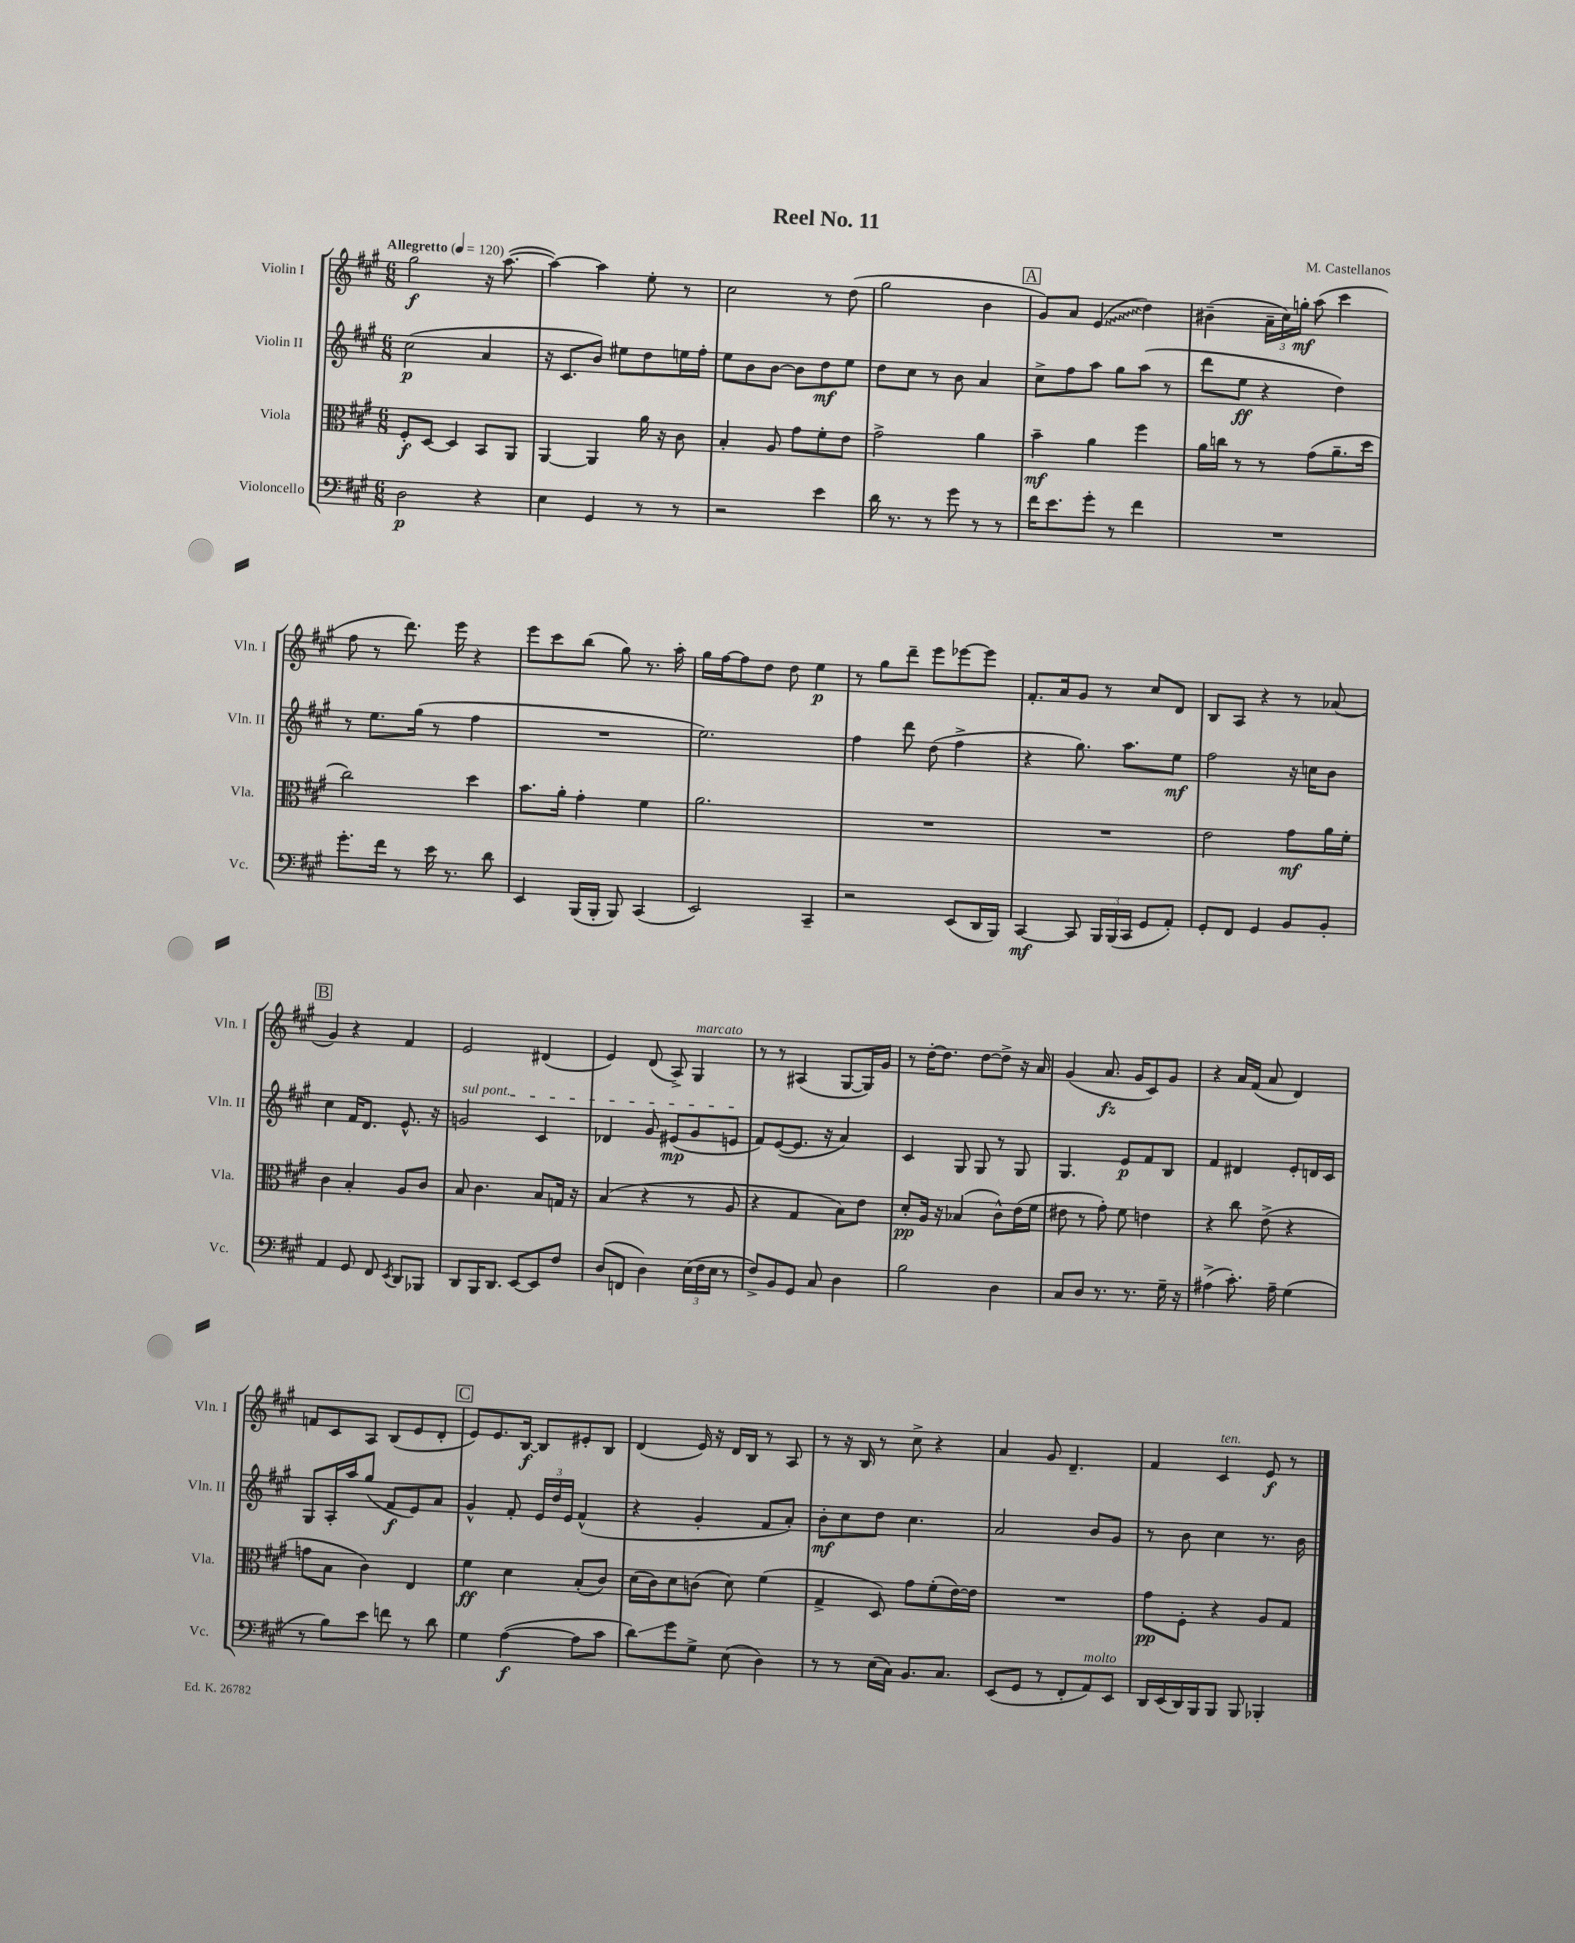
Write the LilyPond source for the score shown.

\header { title = "Reel No. 11" composer = "M. Castellanos" }
<<
\new StaffGroup <<
\new Staff = "s0" \with { instrumentName = "Violin I" shortInstrumentName = "Vln. I" } {
    \clef treble \key a \major \numericTimeSignature \time 6/8 \tempo "Allegretto" 4 = 120
    \autoBeamOff gis''2\f r16 a''8.~( |
    a''4~) a''4 e''8-. r8 |
    cis''2 r8 d''8( |
    gis''2 b'4 |
    \mark \markup { \box "A" } gis'8[) a'8] \once \override Glissando.style = #'zigzag e'4\glissando( d''4) |
    bis'4--( \tuplet 3/2 { a'16[-- cis''16) g''16]-.\mf } a''8( cis'''4 |
    fis''8 r8 d'''8.) e'''16 r4 |
    e'''8[ cis'''8 b''8]( gis''8) r8. a''16-. |
    gis''16[ fis''16~ fis''8 d''8] d''8 e''4\p |
    r8 gis''8[ d'''8]-- e'''8[ ees'''8~ ees'''8] |
    fis'8.[-. a'16 gis'8] r8 cis''8[ d'8] |
    b8[ a8] r4 r8 aes'8( |
    \mark \markup { \box "B" } gis'4) r4 fis'4 |
    e'2 dis'4( |
    e'4) d'8( a8->) gis4^\markup { \italic "marcato" } |
    r8 r8 ais4( gis8[~ gis16) gis'16] |
    r8 d''16[~-. d''8.] d''8[~ d''8]-> r16 a'16 |
    gis'4( a'8.\fz gis'16[ cis'8) gis'8] |
    r4 a'16[ fis'16]( a'8 d'4) |
    f'8[ cis'8 a8] b8[( e'8 d'8]-. |
    \mark \markup { \box "C" } e'8[) e'8. b16]~\f b8[ eis'8-. b8] |
    d'4( e'16) r16 d'16[ b16] r8 a8 |
    r8 r16 b16 r8 cis''8-> r4 |
    a'4 gis'8 d'4.-- |
    fis'4 cis'4^\markup { \italic "ten." } e'8\f r8 \bar "|." |
}
\new Staff = "s1" \with { instrumentName = "Violin II" shortInstrumentName = "Vln. II" } {
    \clef treble \key a \major \numericTimeSignature \time 6/8
    \autoBeamOff cis''2\p( a'4 |
    r16 cis'8.[ b'8]) eis''8[ d''8 e''16 fis''16]-. |
    e''8[ b'8 b'8]~ b'8[ d''8\mf e''8] |
    d''8[ cis''8] r8 b'8 a'4 |
    \mark \markup { \box "A" } cis''8[-> fis''8 a''8] gis''8[ a''8]( r8 |
    d'''8[ e''8]\ff r4 d''4) |
    r8 e''8.[ gis''16]( r8 fis''4 |
    R2. |
    e''2.) |
    fis''4 d'''8 d''8( fis''4-> |
    r4 gis''8.) a''8.[ e''8]\mf |
    fis''2 r16 c''16[ b'8] |
    \mark \markup { \box "B" } cis''4 fis'16[ d'8.] e'8.-^ r16 |
    \once \override TextSpanner.bound-details.left.text = \markup { \italic "sul pont." } g'2\startTextSpan cis'4 |
    des'4 gis'8 eis'8[\mp( gis'8 e'8]\stopTextSpan |
    fis'8[) e'8~( e'8.] r16 a'4) |
    cis'4 gis8 gis8 r8 gis8 |
    gis4. e'8[\p fis'8 b8] |
    fis'4 dis'4 e'8[-. d'16 cis'16] |
    gis8[ a16-. a''16 gis''8]( fis'8[\f e'8) a'8] |
    \mark \markup { \box "C" } gis'4-^ fis'8-. \tuplet 3/2 { e'16[ d''16 e'16] } fis'4-^( |
    r4 gis'4-. fis'8[ a'8]-.) |
    b'8[-.\mf cis''8 d''8] cis''4. |
    a'2 b'8[ gis'8] |
    r8 b'8 cis''4 r8. b'16 \bar "|." |
}
\new Staff = "s2" \with { instrumentName = "Viola" shortInstrumentName = "Vla." } {
    \clef alto \key a \major \numericTimeSignature \time 6/8
    \autoBeamOff fis8[-.\f d8]~ d4 b,8[ a,8] |
    a,4~ a,4 a'16 r16 cis'8 |
    b4-. a8 gis'8[ fis'8-. e'8] |
    gis'2-> a'4 |
    \mark \markup { \box "A" } b'4--\mf a'4 fis''4 |
    a'16[ c''16] r8 r8 gis'8[( a'8.-- d''16] |
    cis''2) d''4 |
    b'8.[ a'16]-. gis'4-. fis'4 |
    a'2. |
    R2. |
    R2. |
    e'2 gis'8[\mf a'16 fis'16]-. |
    \mark \markup { \box "B" } cis'4 b4-. a8[ cis'8] |
    b8 cis'4. b8[ g16] r16 |
    b4( r4 r8 a8 |
    r4 gis4 b8[) e'8] |
    d'8[-.\pp a16] r16 bes4( cis'8[-^) e'16( fis'16] |
    eis'8 r8 gis'8-.) fis'8 e'4 |
    r4 cis''8 e'8->( r4 |
    g'8[ b8] cis'4) e4 |
    \mark \markup { \box "C" } fis'4\ff d'4 b8[-.( cis'8]) |
    d'16[( cis'16) d'8 c'8]( d'8) fis'4( |
    gis4-> d8) gis'8[ fis'8-.( e'16~) e'16] |
    R2. |
    gis'8[\pp fis8]-. r4 a8[ gis8] \bar "|." |
}
\new Staff = "s3" \with { instrumentName = "Violoncello" shortInstrumentName = "Vc." } {
    \clef bass \key a \major \numericTimeSignature \time 6/8
    \autoBeamOff d2\p r4 |
    e4 gis,4 r8 r8 |
    r2 e'4 |
    d'16 r8. r8 gis'8 r8 r8 |
    \mark \markup { \box "A" } fis'16[ e'8. gis'8]-. r8 fis'4 |
    R2. |
    gis'8.[-. fis'16] r8 e'16 r8. d'8 |
    e,4 b,,16[( b,,16]-. b,,8) cis,4( |
    e,2) cis,4-- |
    r2 e,8[( d,16 b,,16]) |
    cis,4~\mf cis,8 \tuplet 3/2 { b,,16[ b,,16( cis,16] } gis,8[ a,8]-.) |
    gis,8[-. fis,8] gis,4 b,8[ b,8]-. |
    \mark \markup { \box "B" } a,4 gis,8 fis,8 \acciaccatura { e,8 } d,8[ bes,,8] |
    d,8[ b,,16 d,8.] e,8[~ e,8 fis8] |
    d8[( f,8] d4) \tuplet 3/2 { e16[( fis16 e16] } r8 |
    fis8[->) b,8 gis,8] cis8 d4 |
    b2 d4 |
    cis8[ d8] r8. r8. gis16-- r16 |
    ais4->( cis'8.-.) ais16-- gis4( |
    r8 b8[) e'8] f'8 r8 d'8 |
    \mark \markup { \box "C" } gis4 a4~\f( a8[ cis'8] |
    d'8[\glissando) gis'8 gis8]-> e8( d4) |
    r8 r8 e16[( cis16]) b,8.[ cis8.] |
    e,8[( gis,8] r8 fis,8[-. a,8^\markup { \italic "molto" }) e,8] |
    d,16[ e,16( d,16) b,,16 b,,8] b,,8 bes,,4-. \bar "|." |
}
>>
>>
\layout { \context { \Score \remove "Bar_number_engraver" } }
